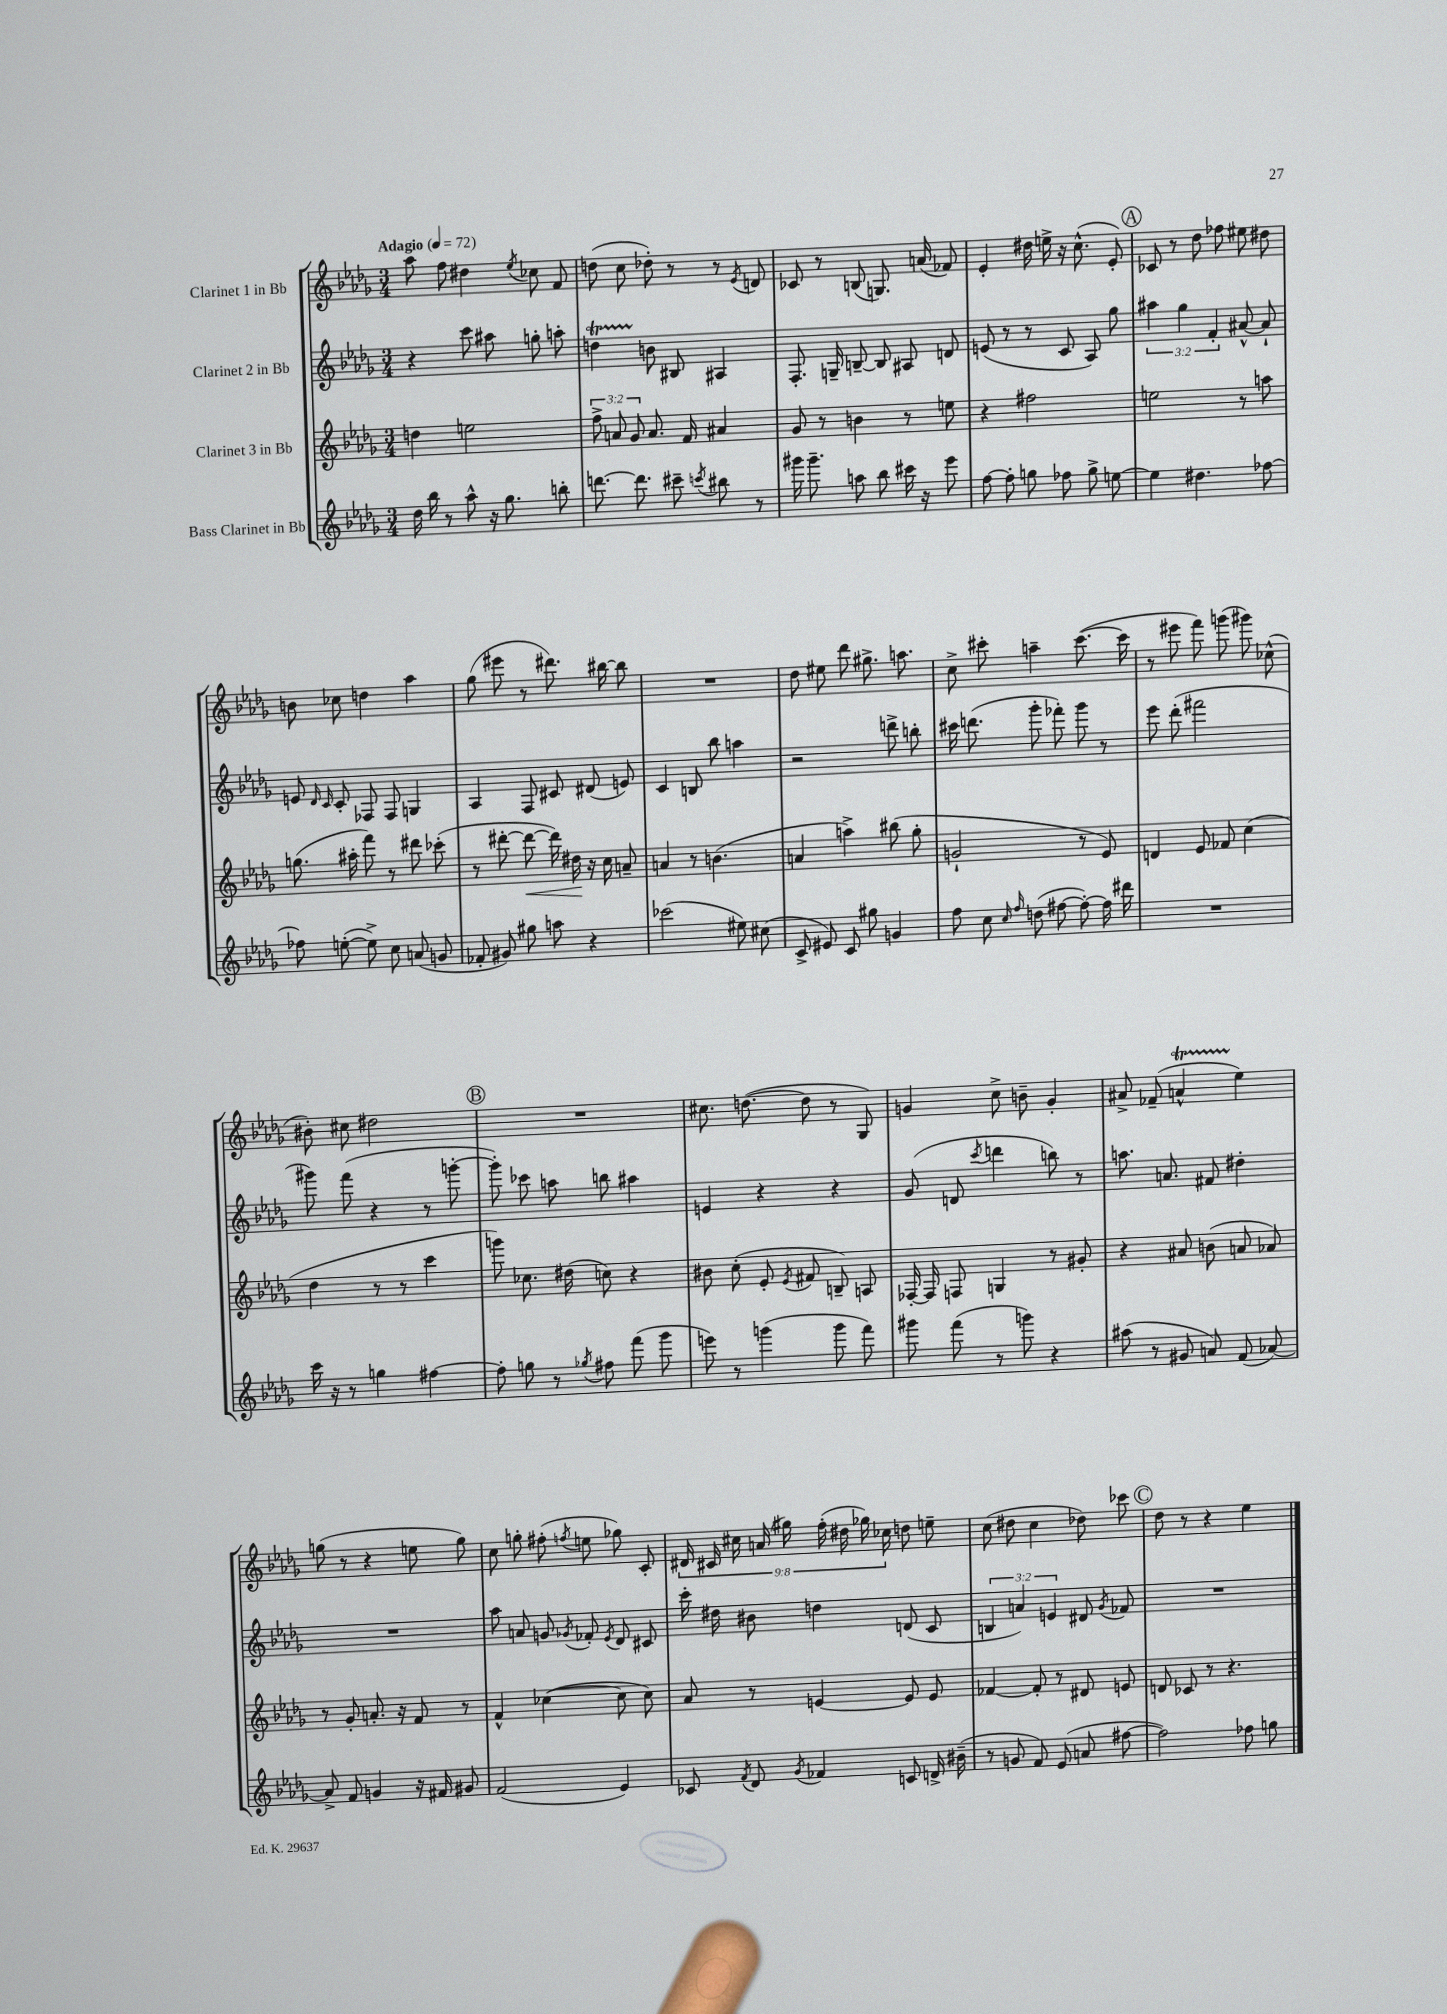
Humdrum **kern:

**kern	**kern	**kern	**kern
*staff4	*staff3	*staff2	*staff1
*clefG2	*clefG2	*clefG2	*clefG2
*k[b-e-a-d-g-]	*k[b-e-a-d-g-]	*k[b-e-a-d-g-]	*k[b-e-a-d-g-]
*M3/4	*M3/4	*M3/4	*M3/4
*MM72	*MM72	*MM72	*MM72
16dd-	4dd	4r	8aa-
16bb-	.	.	.
8r	.	.	8ff
8aa-^^	2ee	8ccc	4dd#
16r	.	8aa#	.
8.gg-	.	.	.
.	.	.	8qee-
.	.	8gg'	8cc-
8bb'	.	8aa'	8f
=	=	=	=
[8.ddd	12ff^	4dd	(8dd
.	12a	.	.
.	.	.	8cc
.	12g-	.	.
8.ddd]	.	.	.
.	8.a	8b	8dd-')
8ccc#~	.	8B#	8r
.	16f	.	.
8qccc	.	.	.
8bb#	4a#	4A#	8r
.	.	.	8qe-
8r	.	.	8d
=	=	=	=
16ggg#	8g-	8.F'	8c-
8.ggg#~	.	.	.
.	8r	.	8r
.	.	16G~	.
8aa	4b	[8B~	(8B
8bb-	.	8B]	8.G)
16ccc#	8r	8A#	.
16r	.	.	(16a
8eee-	8ee	8d	8f-)
=	=	=	=
[8ff	4r	(8e	4e-'
8ff']	.	8r	.
8gg	2ff#	8r	16dd#
.	.	.	16ee^
8ff-	.	8c	16r
.	.	.	(8.cc^^
8gg^	.	8A-)	.
[8ee	.	8gg-	8e-')
=	=	=	=
4ee]	2ee	6aa#	8c-
.	.	.	8r
.	.	6gg-	.
4.dd#	.	.	8dd-
.	.	6f'	.
.	.	.	8ff-
.	8r	[8a#^^	8ee#
[8ff-	8aa	8a#`]	8dd#
=	=	=	=
8ff-]	(8.gg	8e	8b
.	.	16qqd-	.
.	.	16qqc	.
([8ee'	.	8c'	8cc-
.	16aa#'	.	.
8ee^])	8fff)	8F-	4dd
8cc	8r	8F-	.
(8a	8ddd#	4G	4aa-
8g	(8ccc-'	.	.
=	=	=	=
8f-'	8r	4A-	(8gg-
8g#)	[8ddd#'	.	8eee#
8gg#	8ddd#_	8F	8r
8aa	16ddd#])	8c#	8.ddd#)
.	16dd#	.	.
4r	16r	(8d#	.
.	16cc	.	[16bb#
.	8a~	8e)	8bb#]
=	=	=	=
(2ccc-	4a	4c	2.r
.	8r	8B	.
.	(4.b	8bb-	.
8ee#)	.	4aa	.
(8cc#	.	.	.
=	=	=	=
8c^	4a	2r	8dd-
8e#)	.	.	8ee#
8c	4aa^)	.	8ddd-
8gg#	.	.	8.gg#^
4g	(8bb#	8ddd^	.
.	.	.	8.aa
.	8gg-'	8bb'	.
=	=	=	=
8ff	2g`	16ccc#	8cc^
.	.	(8.ddd	.
8cc	.	.	8ccc#'
16qqcc	.	.	.
16qqff	.	.	.
(8dd	.	8ggg-'	4aa~
[8ff#	.	8fff-')	.
8ff#'_)	8r	8ggg-	([8.ccc#
16ff#]	8e-)	8r	.
16ddd#	.	.	16ccc#]
=	=	=	=
2.r	4d	8eee-	8r
.	.	(8ddd-'	8eee#
.	8e-	2fff#	8fff)
.	8f-	.	(8ggg
.	(4cc	.	8ggg#)
.	.	.	(8cc-^^
=	=	=	=
16ccc	4dd-	8ggg#)	8b#')
16r	.	.	.
8r	.	(8fff	8cc#
4gg	8r	4r	2dd#
.	8r	.	.
[4ff#	4ccc	8r	.
.	.	[8ggg'	.
=	=	=	=
8ff#']	8ggg)	8ggg'])	2.r
8gg	8.cc-	8ccc-	.
8r	.	8aa	.
.	(16dd#	.	.
8qgg-	.	.	.
8ff#	8cc)	8bb	.
(8fff	4r	4aa#	.
8ggg-	.	.	.
=	=	=	=
8eee)	8b#	4e	8.cc#
8r	(8cc'	.	.
.	.	.	([8.dd
(4ggg	8e-'	4r	.
.	8qe-	.	.
.	8f#	.	8dd]
8ggg	8B~)	4r	8r
8fff)	8A	.	8G-)
=	=	=	=
8ggg#	[16F-'	(8g-	4g
.	16F-]	.	.
(8fff	8F	8d	.
.	.	8qccc	.
8r	4G	4ddd	8cc^
8ggg)	.	.	8b~
4r	8r	8bb)	4g'
.	8g#'	8r	.
=	=	=	=
(8aa#	4r	8.aa	8a#^
8r	.	.	(8f-~
.	.	8.a	.
8g#	8a#	.	4a^^
8a)	(8b	8f#	.
(8f	8a	4dd#'	4ee-)
[8a-)	8a-)	.	.
=	=	=	=
8a-^]	8r	2.r	(8gg
8f	8g-'	.	8r
4g	8.a'	.	4r
.	16r	.	.
16r	8f	.	8ee
16f#	.	.	.
8g#	8r	.	8gg)
=	=	=	=
(2f	4f^^	8aa-	8cc
.	.	8a	8gg'
.	([4cc-	8g	(8ff#'
.	.	8qg-	8qff
.	.	8f-'	8ee
.	.	8qe-	.
4e-)	8cc-]	8d-	8gg-)
.	8cc-)	8c#	8c'
=	=	=	=
8c-	8a-	16ccc'	18d#
.	.	.	18c#
.	.	16dd#	.
.	.	.	18cc#
8qf	.	.	.
8d-	8r	8b#	.
.	.	.	(18a
.	.	.	18gg#)
8qg-	.	.	.
4f-	[4e	4dd	.
.	.	.	(18ff'
.	.	.	18dd#
.	.	.	18gg-)
.	.	.	18cc-
8c	8e]	(8d	8dd
16d^	8e	8c	8ee~
(16b#~	.	.	.
=	=	=	=
8r	[4f-	6B	(8cc
8g	.	.	8dd#
.	.	6a)	.
8f)	8f-']	.	4cc
.	.	6e	.
(8e-	8r	.	.
8a	8d#	8d#	8dd-)
.	.	8qg-	.
[8ff#	8e	8f-	8ccc-
=	=	=	=
2ff#])	8d	2.r	8dd-
.	8c-	.	8r
.	8r	.	4r
.	4.r	.	.
8ff-	.	.	4ee-
8gg	.	.	.
==	==	==	==
*-	*-	*-	*-
